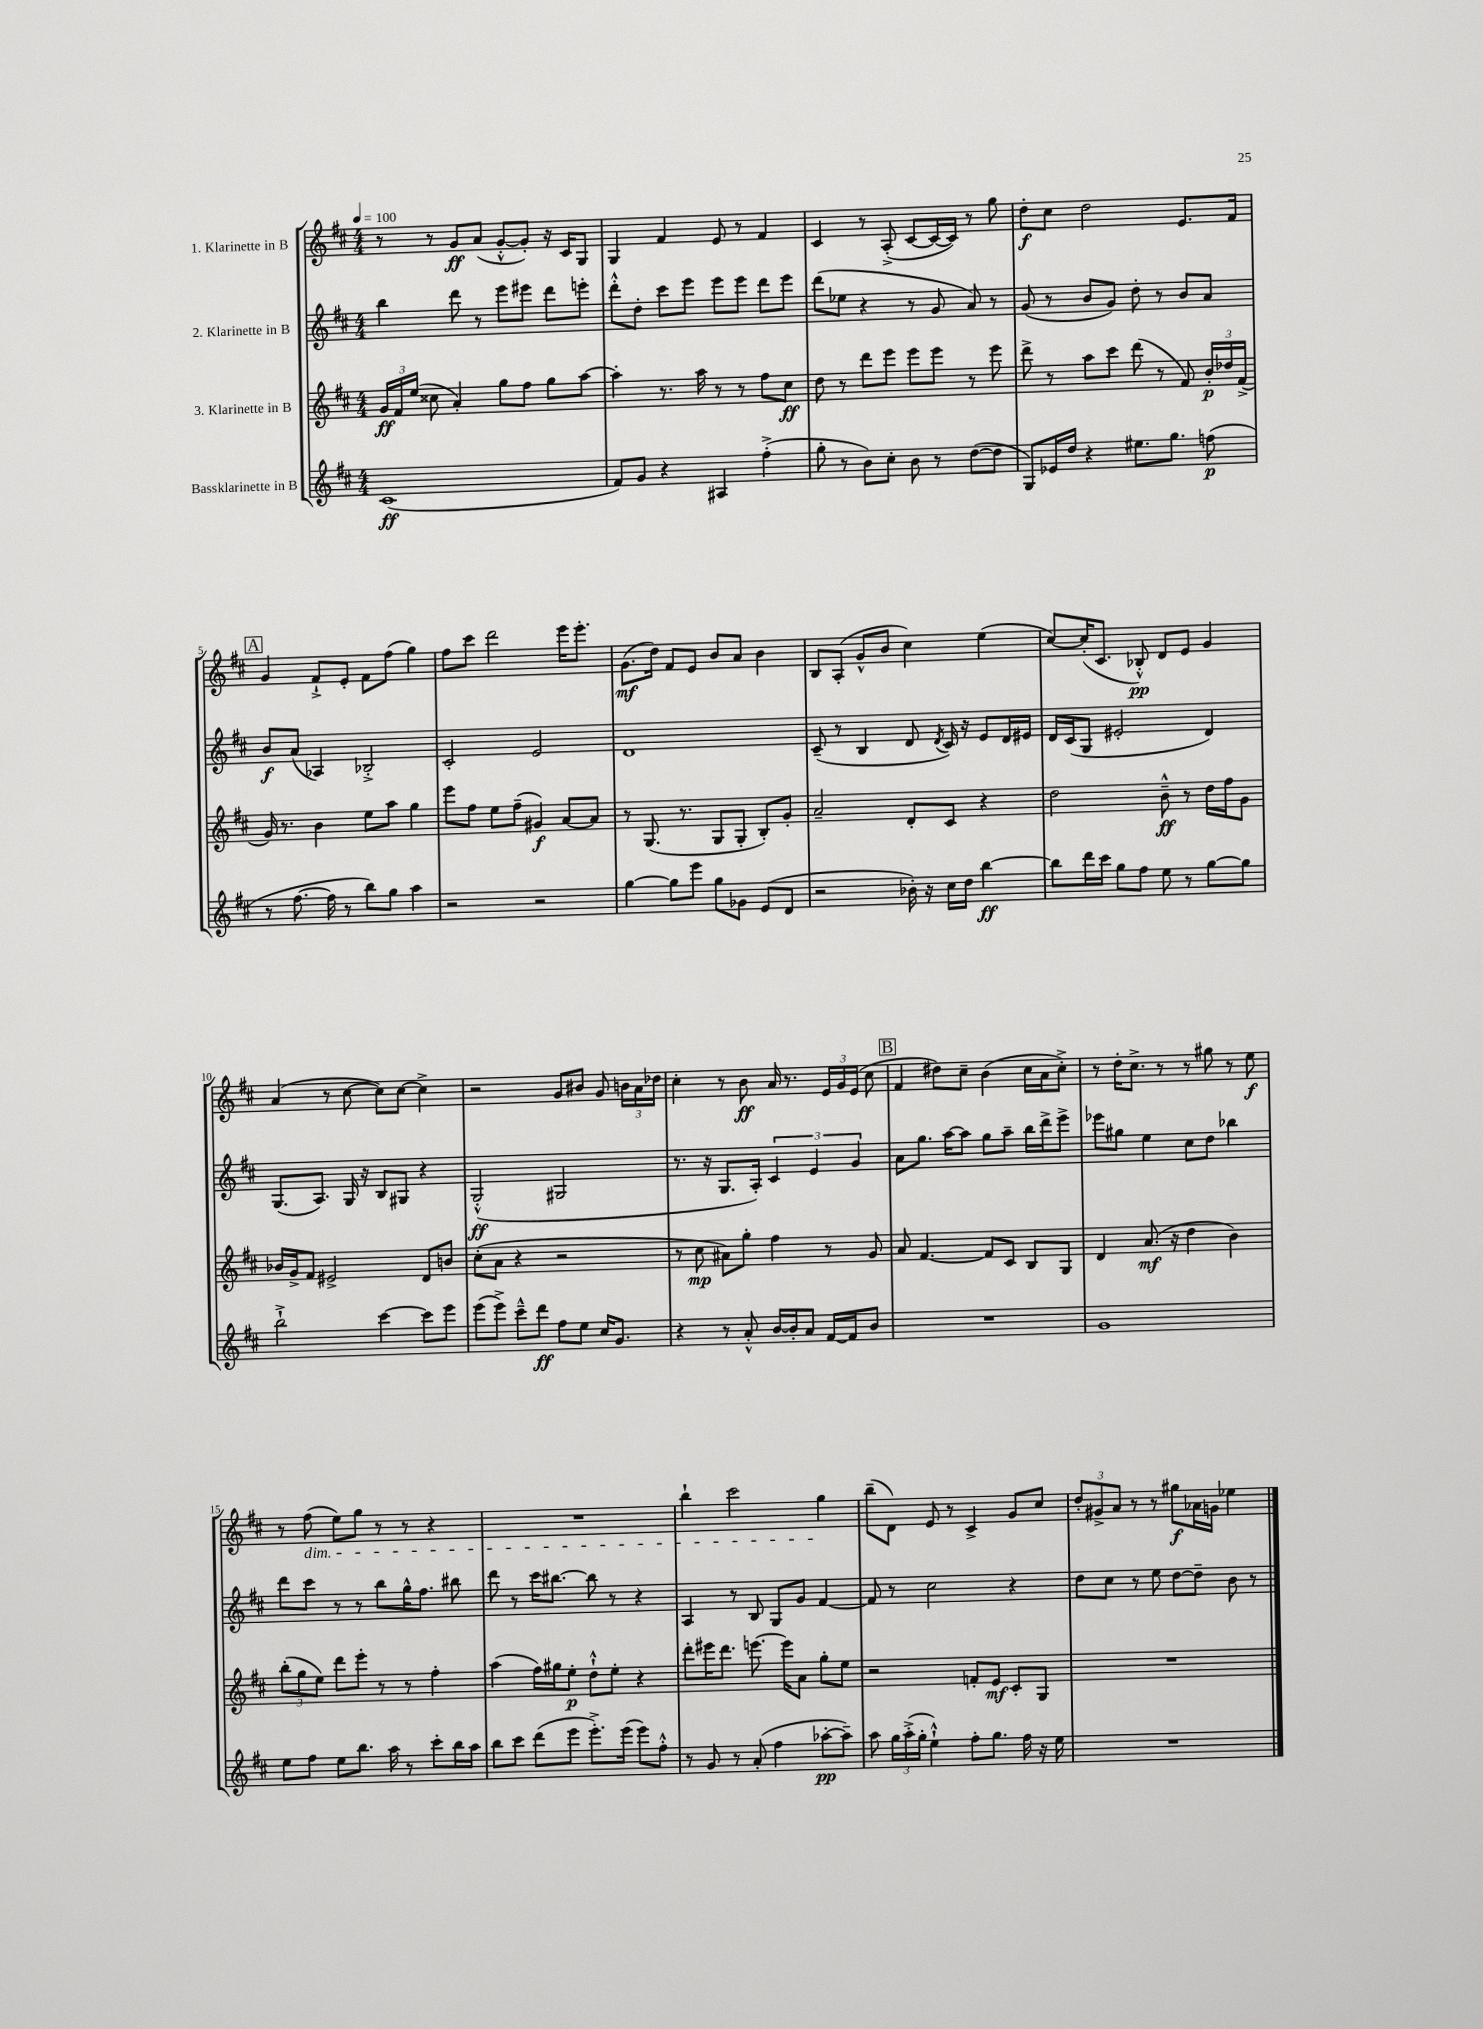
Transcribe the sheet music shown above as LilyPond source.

<<
\new StaffGroup <<
\new Staff = "s0" \with { instrumentName = "1. Klarinette in B" } {
    \clef treble \key d \major \numericTimeSignature \time 4/4 \tempo 4 = 100
    \autoBeamOff r8 r8 g'8[\ff a'8]( g'8[~-.-^ g'8]-.) r16 cis'16[ g8] |
    g4 fis'4 e'8 r8 fis'4 |
    cis'4 r8 a8-.->( cis'8[~ cis'16~ cis'16]) r8 g''8 |
    d''8[-.\f cis''8] d''2 e'8.[ fis'16] |
    \mark \markup { \box "A" } g'4 fis'8[-!-> e'8]-. fis'8[ fis''8]( g''4) |
    fis''8[ cis'''8] d'''2 e'''16[ e'''8.]-. |
    g'8.[\mf( d''16]) fis'8[ e'8] b'8[ a'8] b'4 |
    b8[ a8]-.( g'8[-^ b'8] cis''4) e''4( |
    cis''8[~) cis''16-.( cis'8.] bes8-.-^\pp) d'8[ e'8] g'4 |
    a'4( r8 cis''8~ cis''8[) cis''8]~ cis''4-> |
    r2 g'8[ bis'8] g'8 \tuplet 3/2 { b'16[ a'16 des''16] } |
    cis''4-. r8 b'8\ff a'16 r8. \tuplet 3/2 { e'16[ g'16 e'16]( } cis''8 |
    \mark \markup { \box "B" } fis'4 dis''8[) cis''8]-- b'4( cis''16[ a'16 cis''8]-.->) |
    r8 d''16[-. cis''8.]-> r8 r8 gis''8 r8 e''8\f |
    r8 fis''8\dim( e''8[) g''8] r8 r8 r4 |
    R1 |
    b''4-! cis'''2 g''4\! |
    b''8[--( d'8]) e'8 r8 cis'4-> g'8[ cis''8] |
    \tuplet 3/2 { d''8[-. gis'8-> a'8] } r8 r8 gis''8[\f aes'16 g'16] ees''4 \bar "|." |
}
\new Staff = "s1" \with { instrumentName = "2. Klarinette in B" } {
    \clef treble \key d \major \numericTimeSignature \time 4/4
    \autoBeamOff b''4 d'''8 r8 e'''8[ eis'''8] d'''8[ e'''8]-. |
    d'''8[-.-^ d''8]-. cis'''8[ e'''8] e'''8[ e'''8] d'''8[ e'''8] |
    d'''8[( ees''8] r4 r8 g'8 a'8) r8 |
    g'8( r8 b'8[ g'8]) d''8-. r8 b'8[ a'8] |
    \mark \markup { \box "A" } b'8[\f a'8]( aes4) bes2-.-> |
    cis'2-. e'2 |
    d'1 |
    cis'8--( r8 b4 d'8 \acciaccatura { d'8 } cis'16) r16 e'8[ d'16 eis'16] |
    d'16[ cis'16( g8] eis'2-. d'4) |
    g8.[( a8.]) g16 r16 b8[ gis8] r4 |
    g2-.-^\ff( gis2 |
    r8. r16 g8.[ a16]-.) \tuplet 3/2 { cis'4 e'4 g'4 } |
    \mark \markup { \box "B" } a'8[ g''8.] a''16[~ a''8] g''8[ a''8]-- b''16[ d'''16-> e'''8]-> |
    ees'''8[ gis''8] e''4 cis''8[ d''8] bes''4 |
    d'''8[ cis'''8] r8 r8 b''8[ g''16-^ fis''8.] bis''8 |
    d'''8 r8 cis'''16[ bis''8.]~ bis''8 r8 r4 |
    a4 r8 b8 g8[ g'8] fis'4~ |
    fis'8 r8 cis''2 r4 |
    d''8[ cis''8] r8 e''8 d''8[~ d''8]-- b'8 r8 \bar "|." |
}
\new Staff = "s2" \with { instrumentName = "3. Klarinette in B" } {
    \clef treble \key d \major \numericTimeSignature \time 4/4
    \autoBeamOff \tuplet 3/2 { g'16[\ff fis'16 e''16]( } cisis''8 a'4-.) g''8[ fis''8] g''8[ a''8]~ |
    a''4-. r8. a''16 r8 r8 fis''8[ cis''8]\ff |
    d''8 r8 d'''8[ e'''8] e'''8[ e'''8] r8 e'''8 |
    d'''8-> r8 a''8[ cis'''8] d'''8( r8 fis'8) \tuplet 3/2 { b'16[-.\p des''16 fis'16]->( } |
    \mark \markup { \box "A" } g'16) r8. b'4 e''8[ a''8] g''4 |
    e'''8[ fis''8] e''8[ fis''8]--( gis'4\f) a'8[~ a'8] |
    r8 g8.( r8. g8[ g8]-. b8[-.) g'8]-. |
    a'2-- d'8[-. cis'8] r4 |
    d''2 b'8---^\ff r8 d''16[ fis''16 g'8] |
    bes'16[ g'16-> fis'8] eis'2-> d'8[ b'8] |
    cis''8[-.( a'8] r4 r2 |
    r8 cis''8\mp ais'8[) g''8]-. fis''4 r8 g'8 |
    \mark \markup { \box "B" } a'8 fis'4.~ fis'8[ cis'8] b8[ g8] |
    d'4 a'8.\mf( r16 d''4 b'4) |
    \tuplet 3/2 { b''8[-.( g''8 e''8]) } d'''8[ e'''8]-. r8 r8 fis''4-. |
    a''4( fis''16[) gis''16 e''8]-.\p d''8[-!-^ e''8]-. r4 |
    d'''8[-. eis'''16 d'''8.] e'''8.~ e'''16[ a'8] g''8[-. e''8] |
    r2 f'8[-. e'8]\mf cis'8[-. g8] |
    R1 \bar "|." |
}
\new Staff = "s3" \with { instrumentName = "Bassklarinette in B" } {
    \clef treble \key d \major \numericTimeSignature \time 4/4
    \autoBeamOff cis'1\ff( |
    fis'8[) g'8] r4 ais4 fis''4-.->( |
    g''8-. r8 b'8[) cis''8]-. b'8 r8 d''8[~( d''8] |
    g8[) ees'16 d''16] r4 eis''8.[ g''8.] f''8\p( |
    \mark \markup { \box "A" } r8 fis''8.~ fis''16 r8 b''8[) g''8] a''4 |
    r2 r2 |
    g''4~ g''8[ e'''8] g''8[ ges'8] e'8[( d'8] |
    r2 bes'16-.) r16 cis''16[ d''16] b''4~\ff |
    b''8[ d'''16 cis'''16] g''8[ fis''8] e''8 r8 g''8[~ g''8] |
    b''2-!-> cis'''4~ cis'''8[ e'''8] |
    e'''8[( e'''8]->) cis'''8[---^ d'''8]\ff fis''8[ e''8] cis''16[ g'8.] |
    r4 r8 a'8-.-^ b'16[~ b'16-. a'8] fis'16[~ fis'16 b'8] |
    \mark \markup { \box "B" } R1 |
    g'1 |
    e''8[ fis''8] e''8[ b''8.] a''16 r8 cis'''8[-. b''16 a''16] |
    b''8[ cis'''8] d'''8[( e'''8] e'''8.[-.->) e'''16]( e'''8[) fis''8]-.-^ |
    r8 g'8 r8 a'8-.( fis''4 aes''8[~-.\pp aes''8]--) |
    a''8 \tuplet 3/2 { g''16[ a''16-.->( g''16]-. } e''4-!-^) fis''8[-. g''8.] fis''16 r16 e''16 |
    R1 \bar "|." |
}
>>
>>
